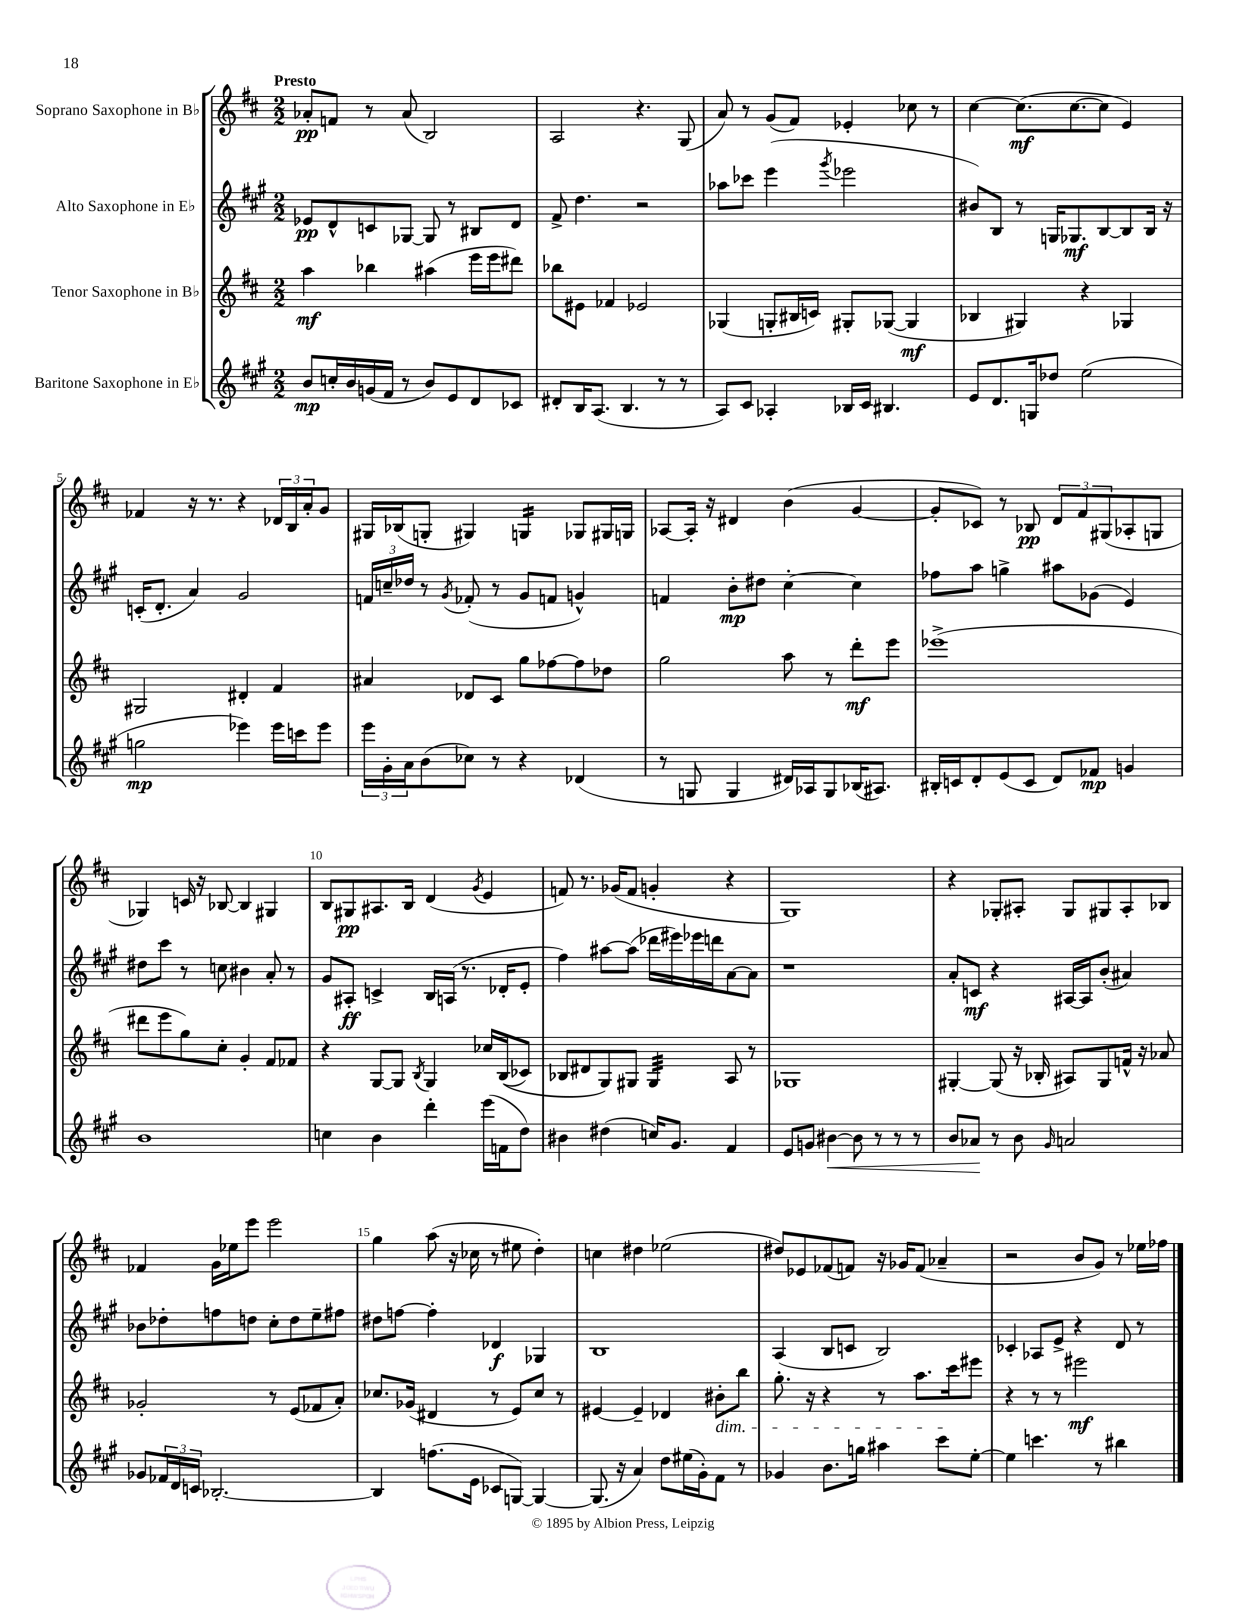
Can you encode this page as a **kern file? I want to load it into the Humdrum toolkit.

**kern	**kern	**kern	**kern
*staff4	*staff3	*staff2	*staff1
*clefG2	*clefG2	*clefG2	*clefG2
*k[f#c#g#]	*k[f#c#]	*k[f#c#g#]	*k[f#c#]
*M2/2	*M2/2	*M2/2	*M2/2
8b/L	4aa\	8e-/L	8a-'/L
16cc'/L	.	8d^^/	8f/J
16b/	.	.	.
(16g/	4bb-\	8c/	8r
16f#/JJ	.	.	.
8r	.	[8G-/J	(8a-/
8b/L)	(4aa#\	8G-/]	2B/)
8e/	.	8r	.
8d/	16eee\LL	8B#/L	.
.	16eee\J	.	.
8c-/J	8ddd#\J)	8d/J	.
=	=	=	=
8d#'/L	8bb-\L	8f#^/	2A/
16B/K	8e#\J	4.dd\	.
(8.A/J	.	.	.
.	4f-/	.	.
4.B/	.	.	.
.	2e-/	2r	4.r
8r	.	.	.
8r	.	.	(8G/
=	=	=	=
8A/L)	(4G-/	8aa-\L	8a/)
8c#/J	.	8ccc-\J	8r
4A-'/	8G'/L	(4eee\	(8g/L
.	16B#/L	.	8f#/J)
.	16c/JJ)	.	.
.	.	8qggg#/	.
16B-/LL	8G#'/L	2eee-\	4e-'/
16c#/JJ	.	.	.
4.B#/	([8G-/J	.	.
.	4G-/]	.	8cc-\
.	.	.	8r
=	=	=	=
8e/L	4B-/	8b#/L)	[4cc#\
8.d/	.	8B/J	.
.	4G#/)	8r	(8.cc#\]L
16G/k	.	.	.
8dd-/J	.	16G/LK	.
.	.	8.G-/	[8.cc#\
(2ee\	4r	.	.
.	.	[8B/	8cc#\]J
.	4G-/	8B/]	4e/)
.	.	16B/Jk	.
.	.	16r	.
=	=	=	=
2gg\	2G#/	(16c'/LK	4f-/
.	.	8.d'/J	.
.	.	4a/)	16r
.	.	.	8.r
4eee-\)	4d#'/	2g#/	4r
16eee-\LL	4f#/	.	24d-/LL
.	.	.	24B/
16ccc\J	.	.	.
.	.	.	24a'/J
8eee-\J	.	.	8g/J
=	=	=	=
24eee\LL	4a#/	24f/LL	16G#/LL
24g#'\	.	24cc~/	.
.	.	.	(16B-/J
24a\J	.	24dd-/JJ	.
(8b\	.	8r	8G'/J
.	.	8qg#/	.
8cc-\J)	8d-/L	(8f-'/	4G#/)
8r	8c#/J	8r	.
4r	8gg\L	8g#/L	4G/
.	[8ff-\	8f/J	.
(4d-/	8ff-\]	4g^^/)	8G-/L
.	8dd-\J	.	16G#/L
.	.	.	16G/JJ
=	=	=	=
8r	2gg\	4f/	[8A-/L
8G/	.	.	16A-'/]Jk
.	.	.	16r
4G/	.	8b'\L	4d#/
.	.	8dd#\J	.
16d#/LL)	8aa\	[4cc#'\	(4b\
16A-/J	.	.	.
8G/	8r	.	.
(16B-/K	8ddd'\L	4cc#\]	[4g/
8.A#/J)	.	.	.
.	8eee\J	.	.
=	=	=	=
16B#'/LL	(1eee-^	8ff-\L	8g'/]L
16c/J	.	.	.
8d'/	.	8aa\J	8c-/J)
(8e/	.	4gg^\	8r
8c/J	.	.	8B-/
8d/L)	.	8aa#\L	12d/L
.	.	.	12f#/
8f-/J	.	(8g-\J	.
.	.	.	(12G#/
4g/	.	4e/)	8A-'/
.	.	.	8G/J
=	=	=	=
1b	8ddd#\L	8dd#\L	4G-/)
.	8eee\	8ccc#\J	.
.	8gg\)	8r	16c/
.	.	.	16r
.	8cc#'\J	8cc\	[8B-/
.	4g'/	4b#\	4B-/]
.	8f#/L	8a'/	4G#/
.	8f-/J	8r	.
=	=	=	=
4cc\	4r	8g#/L	8B/L
.	.	8A#'/J	8G#/
4b\	[8G/L	4c^/	8.A#/
.	8G/]J	.	.
.	.	.	16B/Jk
.	8qB/	.	.
4ddd'\	4G/	16B/LL	(4d/
.	.	(16A/JJ	.
.	.	8.r	.
.	.	.	8qg/
(16eee\LL	16cc-/LL	.	4e/
16f\J	&((16B/J	16d-'/LK	.
8dd\J)	8c-/J)	8e'/J	.
=	=	=	=
4b#\	8B-/L	4ff#\)	8f/)
.	8d#/	.	8.r
(4dd#\	8G/&)	[8aa#\L	.
.	.	.	(16g-/LK
.	8G#/J	(8aa#\]J	8f/J
16cc/LK)	4G#/	16ddd-\LL	4g'/
8.g#/J	.	16eee#\)	.
.	.	16eee-\	.
.	.	16ddd\J	.
4f#/	8A/	[8a\	4r
.	8r	8a\]J	.
=	=	=	=
8e/L	1G-	1r	1G)
8g/J	.	.	.
[4b#\	.	.	.
8b#\]	.	.	.
8r	.	.	.
8r	.	.	.
8r	.	.	.
=	=	=	=
8b/L	[4G#'/	8a'/L	4r
8a-/J	.	8c/J	.
8r	(8G#/]	4r	8G-'/L
8b\	16r	.	8A#'/J
.	16B-'/	.	.
16qqg#/	.	.	.
2a/	8A#/L)	[16A#/LL	8G-/L
.	.	16A#/]J	.
.	8G#/	(8b'/J	8G#/
.	16f^^/Jk	4a#/)	8A#'/
.	16r	.	.
.	8a-/	.	8B-/J
=	=	=	=
8g-/L	2g-'/	8b-\L	4f-/
24f-/L	.	8dd-'\	.
24d/	.	.	.
24c/JJ	.	.	.
[2.B-'/	.	8ff\	16g\LL
.	.	.	16ee-\J
.	.	8dd\J	8eee\J
.	8r	8cc#'\L	2eee\
.	(8e/L	8dd\	.
.	8f-/	8ee~\	.
.	8a'/J)	8ff#\J	.
=	=	=	=
4B-/]	8.cc-/L	8dd#\L	4gg\
.	.	[8ff\J	.
.	(16g-/Jk	.	.
(8.ff\L	4d#/	4ff'\]	(8aa\
.	.	.	16r
16e\Jk	.	.	16cc-\
8c-/L	8r	4d-/	8r
[8G/J)	8e/L)	.	8ee#\
4G/_	8cc-/J	4G-/	4dd'\)
.	8r	.	.
=	=	=	=
(8.G/]	[4e#/	1B	4cc\
16r	.	.	.
4a/)	4e#~/]	.	4dd#\
8dd\L	4d-/	.	(2ee-\
(16ee#\L	.	.	.
16g#'\J)	.	.	.
8f#\J	8b#'\L	.	.
8r	8bb\J	.	.
=	=	=	=
4g-/	8.gg'\	(4A/	8dd#/L)
.	.	.	8e-/
.	16r	.	.
8.b\L	4r	8B/L	(8f-/
.	.	8c/J	8f/J)
16gg\Jk	.	.	.
4aa#\	8r	2B/)	16r
.	.	.	16g-/LK
.	8.aa\L	.	(8f/J
8ccc#\L	.	.	4a-~/
.	16ccc#\k	.	.
[8ee'\J	8eee#\J	.	.
=	=	=	=
4ee\]	4r	4c-'/	2r
4.ccc\	8r	8A-/L	.
.	8r	8e^/J	.
.	2eee#\	4r	8b/L
8r	.	.	8g/J)
4bb#\	.	8d/	8r
.	.	8r	16ee-\LL
.	.	.	16ff-\JJ
==	==	==	==
*-	*-	*-	*-
